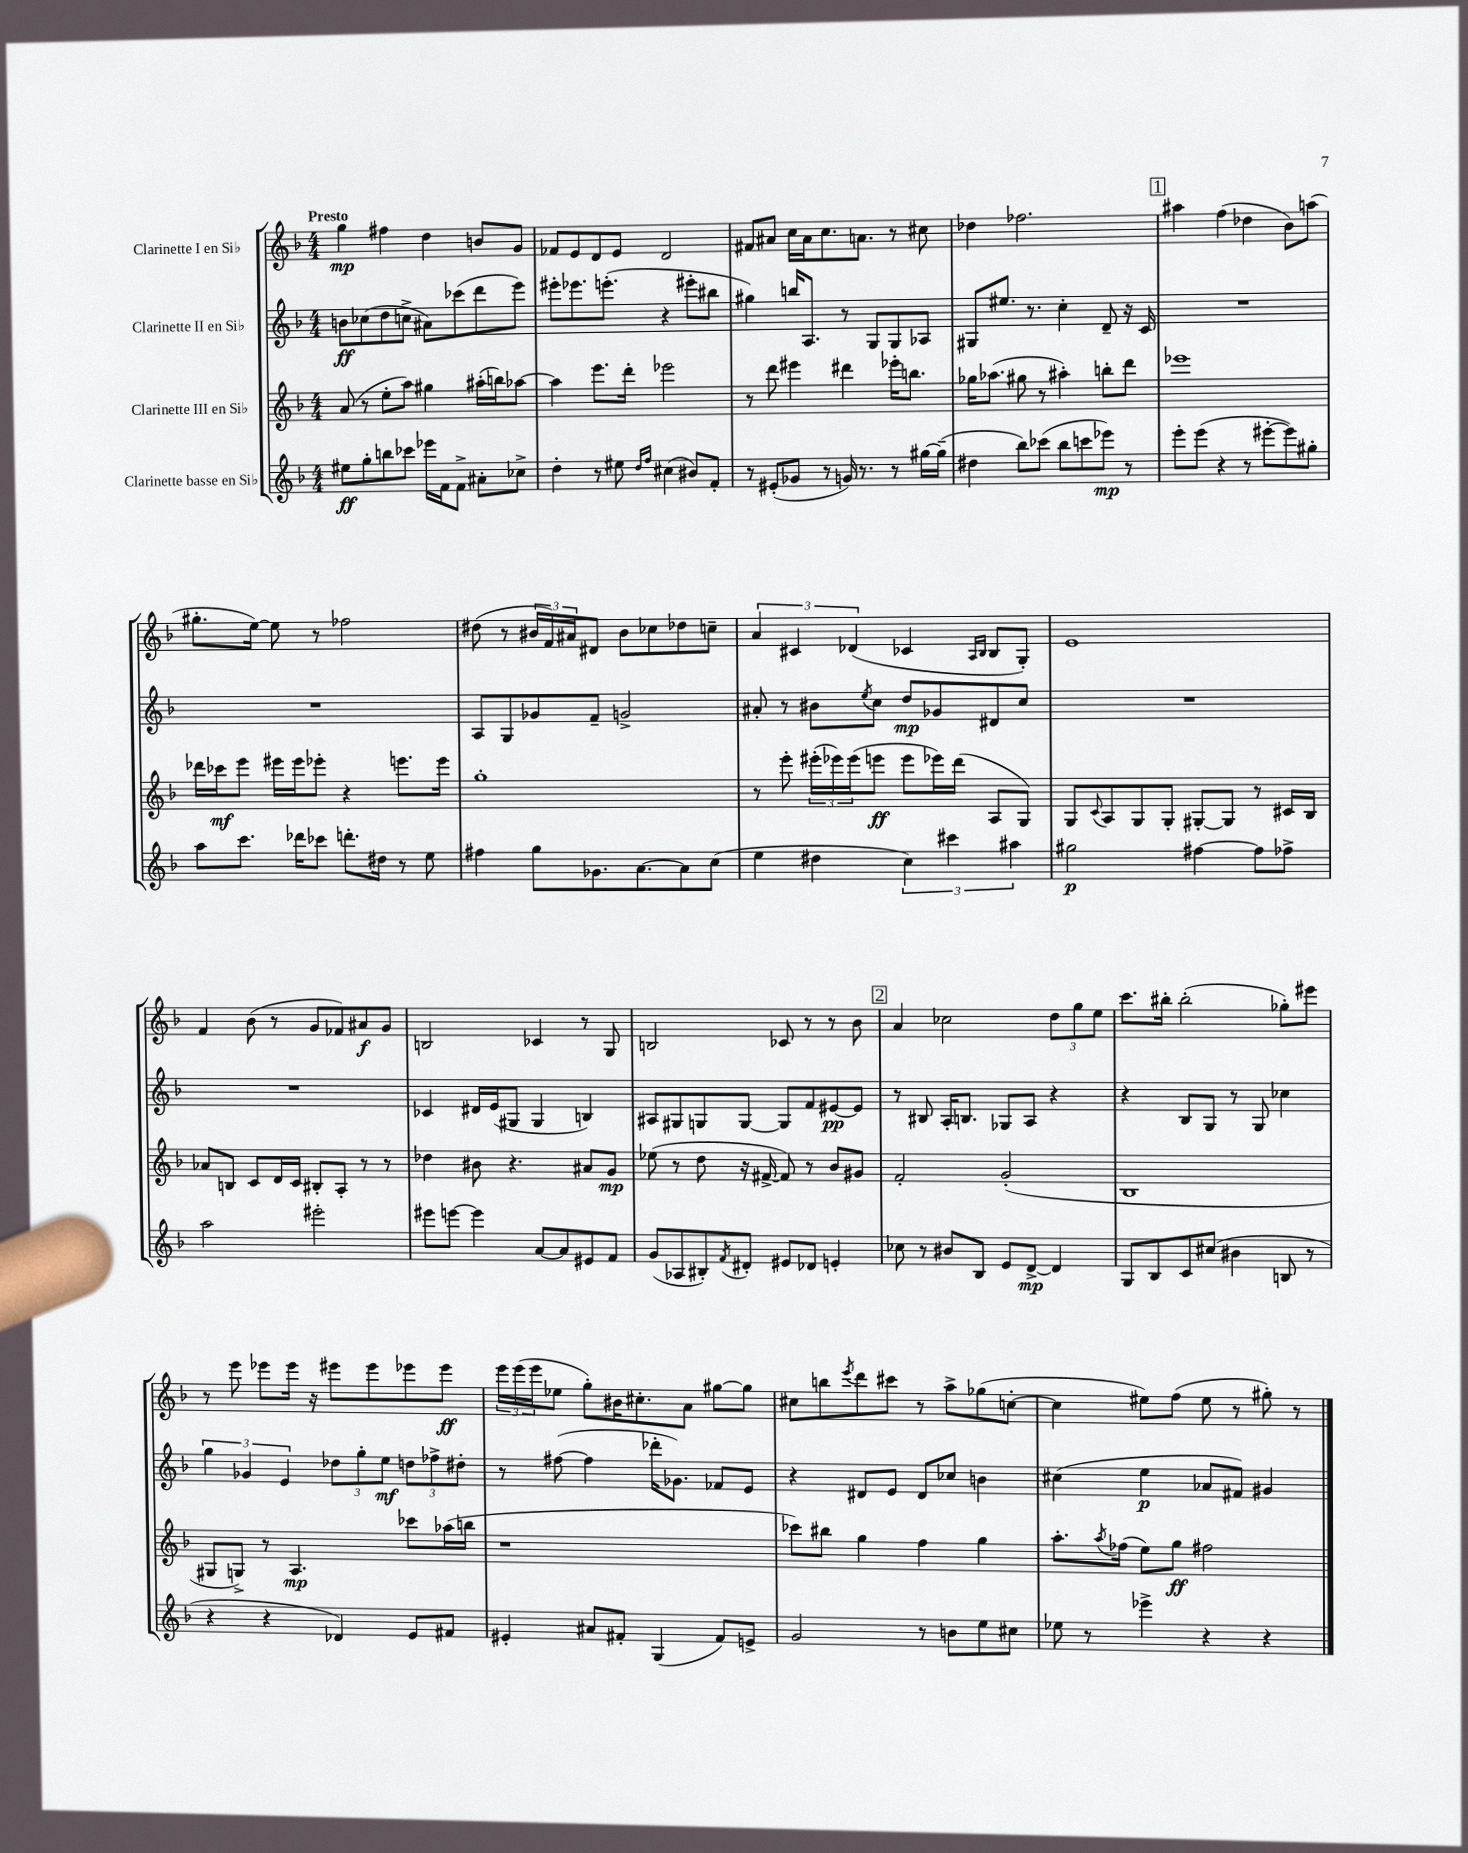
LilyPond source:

<<
\new StaffGroup <<
\new Staff = "s0" \with { instrumentName = "Clarinette I en Sib" } {
    \clef treble \key f \major \numericTimeSignature \time 4/4 \tempo "Presto"
    g''4\mp fis''4 d''4 b'8 g'8 |
    fes'8 e'8 d'8 e'8 d'2 |
    fis'8 ais'8 c''16 ais'16 c''8. a'8. r8 cis''8 |
    des''4 fes''2. |
    \mark \markup { \box "1" } ais''4 f''4( des''4 bes'8) a''8( |
    gis''8.-. e''16~) e''8 r8 fes''2 |
    dis''8( r8 \tuplet 3/2 { bis'16 f'16) ais'16 } dis'8 bis'8 ces''8 des''8 c''8-- |
    \tuplet 3/2 { a'4 cis'4 des'4( } ces'4 \grace { a16 bes16 } bes8 g8-.) |
    e'1 |
    f'4 bes'8( r8 g'8 fes'8) ais'8\f g'8 |
    b2 ces'4 r8 g8 |
    b2 ces'8 r8 r8 bes'8 |
    \mark \markup { \box "2" } a'4 ces''2 \tuplet 3/2 { d''8 g''8 e''8 } |
    c'''8. bis''16-. bis''2-.( ges''8-.) eis'''8 |
    r8 e'''8 ees'''8 ees'''16 r16 eis'''8 eis'''8 ees'''8 ees'''8\ff |
    \tuplet 3/2 { e'''16 e'''16( e'''16 } ees''8 g''8-.) bis'16 cis''8.-. a'8 gis''8~ gis''8 |
    cis''8 b''8 \acciaccatura { e'''8 } d'''8 cis'''8 r8 a''8-> ges''8( c''8~-. |
    c''4 eis''8) f''8( eis''8 r8 gis''8-.) r8 \bar "|." |
}
\new Staff = "s1" \with { instrumentName = "Clarinette II en Sib" } {
    \clef treble \key f \major \numericTimeSignature \time 4/4
    b'8\ff ces''8( d''8 c''8-> ais'8) ces'''8( d'''8 e'''8) |
    eis'''8-. ees'''8. e'''8.-.( r4 eis'''8-. bis''8 |
    gis''4) b''16 a8. r8 g8 g8 aes8 |
    gis8 eis''8. r8. c''4-. d'8-- r16 c'16 |
    \mark \markup { \box "1" } R1 |
    R1 |
    a8 g8 ges'8 f'8-- g'2-> |
    ais'8-. r8 bis'8 \acciaccatura { e''8 } c''8 d''8\mp ges'8 dis'8 c''8 |
    R1 |
    R1 |
    ces'4 dis'16 e'16( gis8 gis4 b4) |
    ais8 gis8 g8 g8~ g8 f'8 eis'8~\pp eis'8 |
    \mark \markup { \box "2" } r8 bis8 a16-. b8. ges8 a8 r4 |
    r4 bes8 g8 r8 g8 ces''4 |
    \tuplet 3/2 { g''4 ges'4 e'4 } \tuplet 3/2 { des''8 g''8-. e''8\mf } \tuplet 3/2 { d''8 fes''8-> dis''8-. } |
    r8 fis''8~( fis''4 des'''16-. ges'8.) fes'8 e'8 |
    r4 dis'8 e'8 dis'8 ces''8 b'4 |
    cis''4( e''4\p aes'8 fis'8) gis'4 \bar "|." |
}
\new Staff = "s2" \with { instrumentName = "Clarinette III en Sib" } {
    \clef treble \key f \major \numericTimeSignature \time 4/4
    a'8( r8 e''8-. a''8) gis''4 ais''16-.( b''16) aes''8~ |
    aes''4 e'''8. d'''16-. ees'''2 |
    r8 d'''8 eis'''4 dis'''4 ees'''16-. b''8. |
    ges''16 aes''8.( gis''8 r8 ais''4-.) b''8-. d'''8 |
    \mark \markup { \box "1" } ees'''1 |
    des'''16 ces'''16\mf e'''8 eis'''16 eis'''16 ees'''8-. r4 e'''8. e'''16 |
    g''1-. |
    r8 e'''8-. \tuplet 3/2 { eis'''16-.( ees'''16) ees'''16( } e'''8\ff e'''8 ees'''16) d'''16( a8 g8) |
    g8 \appoggiatura { c'8 } a8 g8 g8-. gis8~-. gis8 r8 cis'16 bes16 |
    aes'8 b8 c'8 d'16 c'16 bis8-. a8-. r8 r8 |
    des''4 bis'8 r4. ais'8 g'8\mp |
    ees''8( r8 d''8 r16 fis'16~-> fis'8) r8 bes'8 gis'8 |
    \mark \markup { \box "2" } f'2-. g'2-.( |
    bes1 |
    gis8 g8->) r8 a4.\mp ces'''8 aes''16( b''16 |
    r1 |
    ces'''8) bis''8 g''4 f''4 g''4 |
    a''8.-. \acciaccatura { a''8 } fes''16( e''8) g''8\ff fis''2 \bar "|." |
}
\new Staff = "s3" \with { instrumentName = "Clarinette basse en Sib" } {
    \clef treble \key f \major \numericTimeSignature \time 4/4
    eis''8\ff g''8-. b''8 ces'''8 ees'''16 f'16 f'8-> ais'8-. ces''8-> |
    d''4-. r8 eis''8 \grace { d''16 f''16 } cis''4( bis'8) f'8-. |
    r8 eis'8-.( ges'8 r8 g'16) r8. r8 gis''16~ gis''16--( |
    dis''4 bes''8) ces'''8( bes''8 c'''8 ees'''8\mp) r8 |
    \mark \markup { \box "1" } e'''8-. e'''8( r4 r8 eis'''8~-. eis'''8) gis''8-. |
    a''8 c'''8. des'''16 ces'''8 d'''8.-. dis''16 r8 e''8 |
    fis''4 g''8 ges'8. a'8.~ a'8 c''8( |
    e''4 dis''4 \tuplet 3/2 { c''4) cis'''4 ais''4 } |
    gis''2\p fis''4~ fis''8 fes''8-> |
    a''2 eis'''2-. |
    eis'''8 e'''8~ e'''4 a'8~ a'8 eis'8 f'8 |
    g'8( aes8 bis8-.) \acciaccatura { f'8 } dis'8-. eis'8 des'8 e'4-. |
    \mark \markup { \box "2" } ces''8 r8 bis'8 bes8 e'8 d'8~->\mp d'4 |
    g8 bes8 c'8 cis''8( bis'4 b8 r8 |
    r4 r4 des'4) e'8 fis'8 |
    eis'4-. ais'8 fis'8-. g4( fis'8) e'8-> |
    g'2 r8 b'8 e''8 cis''8 |
    ees''8 r8 ees'''4-> r4 r4 \bar "|." |
}
>>
>>
\layout { \context { \Score \remove "Bar_number_engraver" } }
